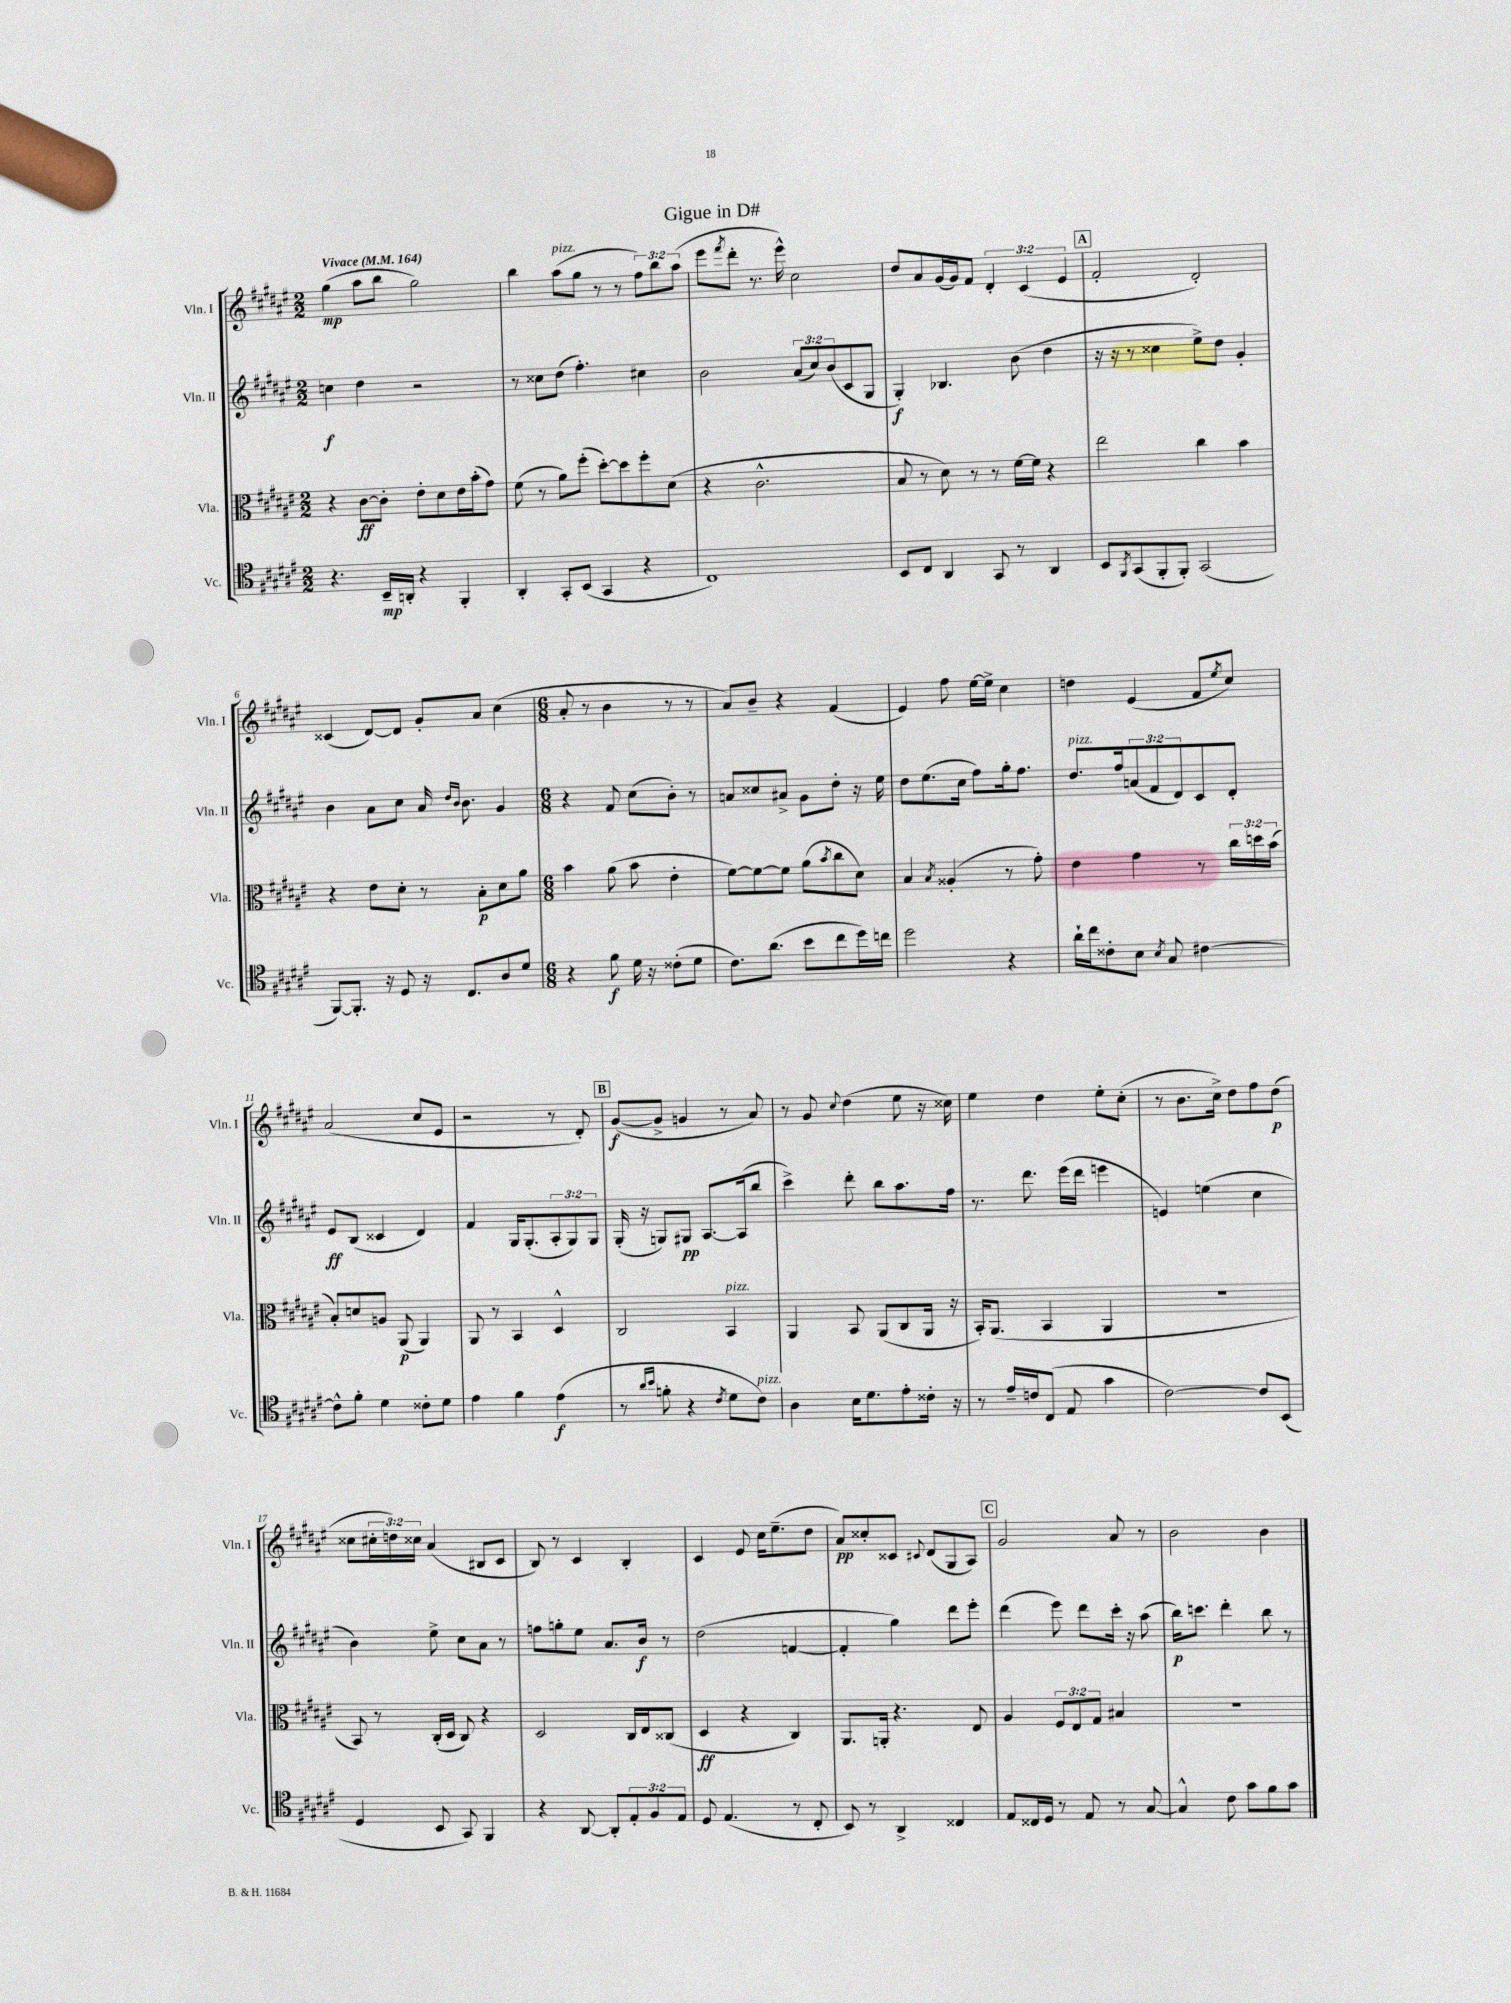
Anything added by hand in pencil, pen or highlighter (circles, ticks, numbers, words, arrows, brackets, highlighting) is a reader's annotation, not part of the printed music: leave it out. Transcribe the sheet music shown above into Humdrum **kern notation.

**kern	**kern	**kern	**kern
*staff4	*staff3	*staff2	*staff1
*clefC4	*clefC3	*clefG2	*clefG2
*k[f#c#g#d#a#e#]	*k[f#c#g#d#a#e#]	*k[f#c#g#d#a#e#]	*k[f#c#g#d#a#e#]
*M2/2	*M2/2	*M2/2	*M2/2
*MM164	*MM164	*MM164	*MM164
4.r	4r	4cc	(4gg#
.	[8c#	4dd#	8aa#
16BB~	8c#']	.	8bb
16AA'	.	.	.
4r	8e#'	2r	2gg#)
.	8d#	.	.
4FF#'	16e#	.	.
.	(16b'	.	.
.	8g#)	.	.
=	=	=	=
4AA#'	(8f#	8r	4bb
.	8r	8cc##	.
8GG#'	8a#)	(8dd#	(8aa#
(8BB	(8ff#'	4.ff#')	8gg#
4GG#	[8dd#')	.	8r
.	8dd#]	.	8r
4r	8ff#'	4cc#	12ff#)
.	.	.	12bb
.	(8d#	.	.
.	.	.	(12aa#
=	=	=	=
1C#)	4r	2b	8eee#
.	.	.	8qfff#
.	.	.	8ddd#'
.	2.c#^^	.	8.r
.	.	.	16eee#^^)
.	.	(12a#	2cc#
.	.	12cc#)	.
.	.	(12b	.
.	.	8c#	.
.	.	8G#	.
=	=	=	=
8BB	8B	4G#')	8dd#
8C#	8r	.	8a#
4AA#	8d#)	4.B-	(16g#
.	.	.	16g#)
.	8r	.	8f#
8GG#	8r	.	6d#'
8r	[16f#	(8b	.
.	.	.	(6c#
.	16f#]	.	.
4AA#	4r	4dd#	.
.	.	.	6e#
=	=	=	=
8BB	2ee#	16r	2f#'
.	.	16r	.
8qFF#	.	.	.
(8GG#	.	8r	.
8FF#'	.	4cc##	.
8FF#')	.	.	.
(2GG#	4cc#	8ee#^)	2d#')
.	.	8dd#	.
.	4b	4g#'	.
=	=	=	=
[8FF#)	4r	4b	(4c##
8.FF#']	.	.	.
.	8e#	8a#	[8d#)
16r	.	.	.
8D#	8d#'	8cc#	8d#]
16r	8r	16a#	8g#'
.	.	16qqdd#	.
.	.	16qqb	.
8.C#	.	8.b	.
.	8B'	.	8a#
8A#	8d#	4g#	(4cc#
8d#	8a#	.	.
=	=	=	=
*M6/8	*M6/8	*M6/8	*M6/8
4r	4b	4r	8a#'
.	.	.	8r
8f#	(8a#	8f#	4b
16d#	8b	(8cc#	.
16r	.	.	.
(8c##'	4e#'	8b')	8r
8d#	.	8r	8r
=	=	=	=
8.c#)	[8f#)	8a	8a#)
.	8f#_	8cc##	8b~
(8.a#	.	.	.
.	8f#]	8a#^	4r
8b	(8a#	8g#	.
.	8qb	.	.
8cc#	8cc#	8dd#'	(4f#
16dd#)	8d#)	16r	.
16cc	.	16ee#	.
=	=	=	=
2dd#	4B	8dd#	4e#)
.	.	(8.ee#	.
.	8qB	.	.
.	(4A##'	.	8ff#
.	.	16cc#	.
.	.	8ff#)	[16ee#
.	.	.	16ee#^]
4r	8r	16gg#'	4cc#
.	.	8.ff#	.
.	8g#')	.	.
=	=	=	=
16a#`	4e#	8.dd#	4dd
16cc#	.	.	.
8c##'	.	.	.
.	.	16ff#	.
8B	4g#	(12a	(4e#
.	.	12f#	.
8qB	.	.	.
8G#	.	.	.
.	.	12d#)	.
[4c#	8r	8c#	8f#
.	.	.	8qee#
.	24cc#	8d#'	8cc#)
.	24dd	.	.
.	(24b	.	.
=	=	=	=
8c#^^]	8B')	8e#	(2a#
8f#'	8d	(8B	.
4d#	8A	4c##	.
.	(8AA#	.	.
8c##'	4AA#)	4d#)	8cc#
8d#	.	.	8e#
=	=	=	=
4e#	8AA#	4f#	2r
.	8r	.	.
4f#	4BB	16G#	.
.	.	(8.G#'	.
(4e#	4D#^^	12A#'	8r
.	.	12G#)	.
.	.	.	8d#')
.	.	12G#	.
=	=	=	=
8r	2C#	(16G#'	([8g#
.	.	16r	.
16qqa#	.	.	.
16qqb	.	.	.
8f'	.	8G)	8g#^]
4r	.	8G#	4g
.	.	[8.A#	.
8qc#	.	.	.
8d#	4BB	.	8r
.	.	(16A#]	.
8c#)	.	8bb	8a#)
=	=	=	=
4A#	4AA#	4ccc#^)	8r
.	.	.	8g#
.	.	.	8qqcc#
16B	8BB	8ddd#'	(4dd#
8.d#	.	.	.
.	(8AA#	8bb	.
8e#'	8C#	8.aa#	8ee#
16c##'	16AA#	.	16r
16r	16r	16ff#	16cc##)
=	=	=	=
8r	16BB')	8.r	4ee#
.	(8.AA#	.	.
16e#~	.	.	.
16c	.	8.ddd#	.
(8C#	4BB	.	4dd#
8E#	.	(16eee#	.
.	.	16ddd#	.
4g#	4AA#	4eee	8ee#'
.	.	.	(8cc#'
=	=	=	=
[2c#)	2.r	4e)	8r
.	.	.	8.b
.	.	(4ee	.
.	.	.	16cc#^)
.	.	.	8dd#
8c#]	.	4cc#	8ff#
(8BB	.	.	(8dd#
=	=	=	=
4D#	8BB)	4b)	8cc##
.	8r	.	24cc#'
.	.	.	24dd)
.	.	.	24cc##
8BB	(16C#'	8ee#^	(4a#
.	16D#	.	.
8GG#)	8C#)	8cc#	.
4FF#	4r	8a#	8B#
.	.	8r	8c#
=	=	=	=
4r	2D#	8ff	8B)
.	.	8gg'	8r
[8AA#	.	8ee#	4c#
8AA#']	.	8.a#	.
12E#'	16C#	.	4B'
.	16E#	16b	.
12F#	.	.	.
.	(8C##	8r	.
12E#	.	.	.
=	=	=	=
8D#	4D#	(2dd#	4c#
(4.E#	.	.	.
.	4r	.	8e#
.	.	.	16cc#
.	.	.	(8.ee#~
8r	4C#)	[4f	.
8C#'	.	.	8dd#
=	=	=	=
8BB)	8.AA#	4f']	8a#)
8r	.	.	8cc##'
.	16AA'	.	.
4AA#^	4.r	4gg#)	8c##
.	.	.	8qqc#
.	.	.	(8d#
4C##	.	8ddd#	8G#
.	8E#	8eee#'	8A#)
=	=	=	=
8E#	4A#	(4ddd#	2g#
16C##	.	.	.
16D#	.	.	.
8r	12F#	8eee#)	.
.	12E#	.	.
8E#	.	8ddd#	.
.	12G#	.	.
8r	4B#	16ccc#'	8a#
.	.	16r	.
[8G#	.	(8aa#	8r
=	=	=	=
4G#^^]	2.r	16bb)	2b
.	.	8.ccc	.
8c#	.	4ddd#'	.
8g#	.	.	.
8f#	.	8bb	4b
8g#	.	8r	.
==	==	==	==
*-	*-	*-	*-
